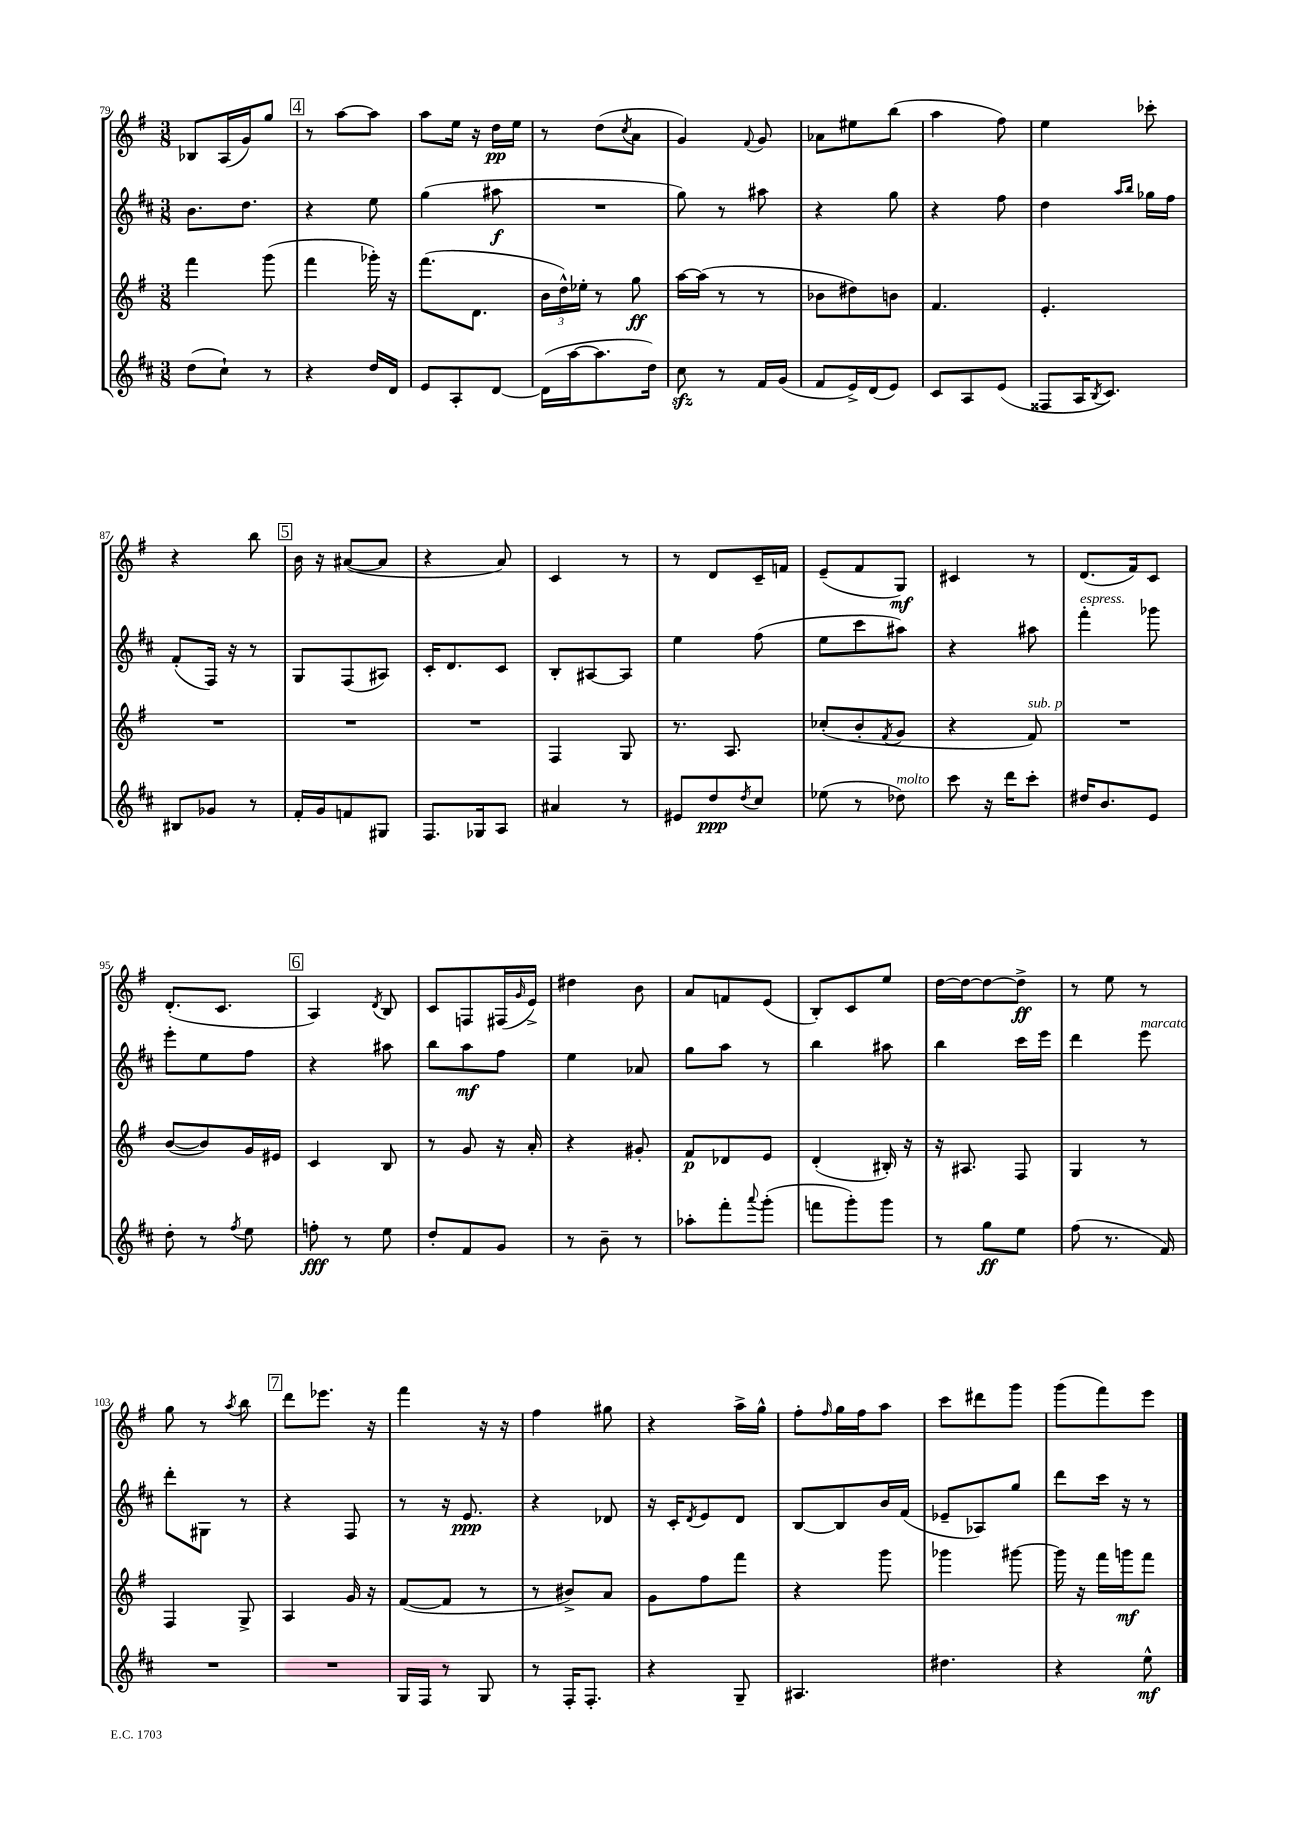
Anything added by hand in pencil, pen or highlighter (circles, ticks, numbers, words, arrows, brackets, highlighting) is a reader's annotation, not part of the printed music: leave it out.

**kern	**dynam	**kern	**dynam	**kern	**dynam	**kern	**dynam
*part4	*part4	*part3	*part3	*part2	*part2	*part1	*part1
*staff4	*staff4	*staff3	*staff3	*staff2	*staff2	*staff1	*staff1
*clefG2	*	*clefG2	*	*clefG2	*	*clefG2	*
*k[f#c#]	*	*k[f#]	*	*k[f#c#]	*	*k[f#]	*
*M3/8	*	*M3/8	*	*M3/8	*	*M3/8	*
=79	=79	=79	=79	=79	=79	=79	=79
(8dd\L	.	4fff#\	.	8.b\L	.	8B-X/L	.
8cc#`\J)	.	.	.	.	.	(16A/L	.
.	.	.	.	8.dd\J	.	16g/J)	.
8r	.	(8ggg\	.	.	.	8gg/J	.
!!LO:REH:place=s1:t=4
=80	=80	=80	=80	=80	=80	=80	=80
4r	.	4fff#\	.	4r	.	8r	.
.	.	.	.	.	.	[8aa\L	.
16dd/LL	.	16ggg-X'\)	.	8ee\	.	8aa\J]	.
16d/JJ	.	16r	.	.	.	.	.
=81	=81	=81	=81	=81	=81	=81	=81
8e/L	.	(8.fff#\L	.	(4gg\	.	8aa\L	.
8A'/	.	.	.	.	.	16ee\Jk	.
.	.	8.d\J	.	.	.	16r	.
[8d/J	.	.	.	8aa#X\	f	16dd\LL	pp
.	.	.	.	.	.	16ee\JJ	.
=82	=82	=82	=82	=82	=82	=82	=82
(16d\LL]	.	24b\LL	.	4.r	.	8r	.
.	.	24dd^^\)	.	.	.	.	.
[16aa\J	.	.	.	.	.	.	.
.	.	24ee-X'\JJ	.	.	.	.	.
8.aa\]	.	8r	.	.	.	(8dd\L	.
.	.	.	.	.	.	8qcc/	.
.	.	8gg\	ff	.	.	8a\J	.
16dd\Jk)	.	.	.	.	.	.	.
=83	=83	=83	=83	=83	=83	=83	=83
8cc#zz\	.	[16aa\LL	.	8gg\)	.	4g/)	.
.	.	(16aa\JJ]	.	.	.	.	.
8r	.	8r	.	8r	.	.	.
.	.	.	.	.	.	8qqf#/	.
16f#/LL	.	8r	.	8aa#X\	.	8g/	.
(16g/JJ	.	.	.	.	.	.	.
=84	=84	=84	=84	=84	=84	=84	=84
8f#/L	.	8b-X\L	.	4r	.	8a-X\L	.
16e^/L)	.	8dd#X\)	.	.	.	8ee#X\	.
(16d/J	.	.	.	.	.	.	.
8e/J)	.	8bn\J	.	8gg\	.	(8bb\J	.
=85	=85	=85	=85	=85	=85	=85	=85
8c#/L	.	4.f#/	.	4r	.	4aa\	.
8A/	.	.	.	.	.	.	.
(8e/J	.	.	.	8ff#\	.	8ff#\)	.
=86	=86	=86	=86	=86	=86	=86	=86
8F##X/L	.	4.e'/	.	4dd\	.	4ee\	.
16A/K	.	.	.	.	.	.	.
8qB/	.	.	.	.	.	.	.
8.c#/J)	.	.	.	.	.	.	.
.	.	.	.	16qqaa/LL	.	.	.
.	.	.	.	16qqbb/JJ	.	.	.
.	.	.	.	16gg-X\LL	.	8ccc-X'\	.
.	.	.	.	16ff#\JJ	.	.	.
!!LO:LB:g=z
=87	=87	=87	=87	=87	=87	=87	=87
8B#X/L	.	4.r	.	(8f#'/L	.	4r	.
8g-X/J	.	.	.	16F#/Jk)	.	.	.
.	.	.	.	16r	.	.	.
8r	.	.	.	8r	.	8bb\	.
!!LO:REH:place=s1:t=5
=88	=88	=88	=88	=88	=88	=88	=88
16f#'/LL	.	4.r	.	8G/L	.	16b\	.
16g/J	.	.	.	.	.	16r	.
8fn/	.	.	.	(8F#/	.	([8a#X/L	.
8G#X/J	.	.	.	8A#X/J)	.	8a#/J]	.
=89	=89	=89	=89	=89	=89	=89	=89
8.F#/L	.	4.r	.	16c#'/KL	.	4r	.
.	.	.	.	8.d/	.	.	.
16G-X/k	.	.	.	.	.	.	.
8A/J	.	.	.	8c#/J	.	8a/)	.
=90	=90	=90	=90	=90	=90	=90	=90
4a#X/	.	4F#/	.	8B'/L	.	4c/	.
.	.	.	.	[8A#X/	.	.	.
8r	.	8G/	.	8A#/J]	.	8r	.
=91	=91	=91	=91	=91	=91	=91	=91
8e#X/L	.	8.r	.	4ee\	.	8r	.
8dd/	ppp	.	.	.	.	8d/L	.
.	.	8.A/	.	.	.	.	.
8qdd/	.	.	.	.	.	.	.
8cc#/J	.	.	.	(8ff#\	.	16c~/L	.
.	.	.	.	.	.	16fn/JJ	.
=92	=92	=92	=92	=92	=92	=92	=92
(8ee-X\	.	(8cc-X'/L	.	8ee\L	.	(8e~/L	.
8r	.	8b'/	.	8ccc#\	.	8f#/	.
.	.	8qf#/	.	.	.	.	.
!LO:TX:a:i:t=molto	!	!	!	!	!	!	!
8dd-X\)	.	8g/J	.	8aa#X\J)	.	8G/J)	mf
=93	=93	=93	=93	=93	=93	=93	=93
8ccc#\	.	4r	.	4r	.	4c#X/	.
16r	.	.	.	.	.	.	.
16ddd\KL	.	.	.	.	.	.	.
!	!	!LO:TX:a:i:t=sub. p	!	!	!	!	!
8ccc#'\J	.	8f#/)	.	8aa#X\	.	8r	.
=94	=94	=94	=94	=94	=94	=94	=94
!	!	!	!	!LO:TX:a:i:t=espress.	!	!	!
16dd#X/KL	.	4.r	.	4fff#'\	.	(8.d/L	.
8.b/	.	.	.	.	.	.	.
.	.	.	.	.	.	16f#/k)	.
8e/J	.	.	.	8ggg-X\	.	8c/J	.
!!LO:LB:g=z
=95	=95	=95	=95	=95	=95	=95	=95
8dd'\	.	([8b/L	.	8eee'\L	.	(8.d'/L	.
8r	.	8b/])	.	8ee\	.	.	.
.	.	.	.	.	.	8.c/J	.
8qff#/	.	.	.	.	.	.	.
8ee\	.	16g/L	.	8ff#\J	.	.	.
.	.	16e#X/JJ	.	.	.	.	.
!!LO:REH:place=s1:t=6
=96	=96	=96	=96	=96	=96	=96	=96
8ffn'\	fff	4c/	.	4r	.	4A/)	.
8r	.	.	.	.	.	.	.
.	.	.	.	.	.	8qd/	.
8ee\	.	8B/	.	8aa#X\	.	8B/	.
=97	=97	=97	=97	=97	=97	=97	=97
8dd'/L	.	8r	.	8bb\L	.	8c/L	.
8f#/	.	8g/	.	8aa\	mf	8Fn/	.
8g/J	.	16r	.	8ff#\J	.	(16F#X/L	.
.	.	.	.	.	.	16qqg/	.
.	.	16a'/	.	.	.	16e^/JJ)	.
=98	=98	=98	=98	=98	=98	=98	=98
8r	.	4r	.	4ee\	.	4dd#X\	.
8b~\	.	.	.	.	.	.	.
8r	.	8g#X'/	.	8a-X/	.	8b\	.
=99	=99	=99	=99	=99	=99	=99	=99
8aa-X'\L	.	8f#/L	p	8gg\L	.	8a/L	.
8fff#'\	.	8d-X/	.	8aa\J	.	8fn/	.
8qqaaa/	.	.	.	.	.	.	.
(8ggg'\J	.	8e/J	.	8r	.	(8e/J	.
=100	=100	=100	=100	=100	=100	=100	=100
8fffn\L	.	(4d'/	.	4bb\	.	8B'/L)	.
8ggg'\)	.	.	.	.	.	8c/	.
8ggg\J	.	16B#X'/)	.	8aa#X\	.	8ee/J	.
.	.	16r	.	.	.	.	.
=101	=101	=101	=101	=101	=101	=101	=101
8r	.	16r	.	4bb\	.	[16dd\LL	.
.	.	8.A#X/	.	.	.	16dd\J_	.
8gg\L	ff	.	.	.	.	8dd\_	.
8ee\J	.	8F#/	.	16ccc#\LL	.	8dd^\J]	ff
.	.	.	.	16eee\JJ	.	.	.
=102	=102	=102	=102	=102	=102	=102	=102
(8ff#\	.	4G/	.	4ddd\	.	8r	.
8.r	.	.	.	.	.	8ee\	.
!	!	!	!	!LO:TX:a:i:t=marcato	!	!	!
.	.	8r	.	8eee\	.	8r	.
16f#/)	.	.	.	.	.	.	.
!!LO:LB:g=z
=103	=103	=103	=103	=103	=103	=103	=103
4.r	.	4F#/	.	8ddd'\L	.	8gg\	.
.	.	.	.	8G#X\J	.	8r	.
.	.	.	.	.	.	8qaa/	.
.	.	8G^/	.	8r	.	8bb\	.
!!LO:REH:place=s1:t=7
=104	=104	=104	=104	=104	=104	=104	=104
4.r	.	4A/	.	4r	.	8ddd\L	.
.	.	.	.	.	.	8.eee-X\J	.
.	.	16g/	.	8F#/	.	.	.
.	.	16r	.	.	.	16r	.
=105	=105	=105	=105	=105	=105	=105	=105
16G/LL	.	([8f#/L	.	8r	.	4fff#\	.
16F#/JJ	.	.	.	.	.	.	.
8r	.	8f#/J]	.	16r	.	.	.
.	.	.	.	8.e/	ppp	.	.
8G/	.	8r	.	.	.	16r	.
.	.	.	.	.	.	16r	.
=106	=106	=106	=106	=106	=106	=106	=106
8r	.	8r	.	4r	.	4ff#\	.
16F#'/KL	.	8b#X^/L)	.	.	.	.	.
8.F#'/J	.	.	.	.	.	.	.
.	.	8a/J	.	8d-X/	.	8gg#X\	.
=107	=107	=107	=107	=107	=107	=107	=107
4r	.	8g\L	.	16r	.	4r	.
.	.	.	.	16c#'/KL	.	.	.
.	.	.	.	8qd/	.	.	.
.	.	8ff#\	.	8e/	.	.	.
8G~/	.	8fff#\J	.	8d/J	.	16aa^\LL	.
.	.	.	.	.	.	16gg^^\JJ	.
=108	=108	=108	=108	=108	=108	=108	=108
4.A#X/	.	4r	.	[8B/L	.	8ff#'\L	.
.	.	.	.	.	.	16qqff#/	.
.	.	.	.	8B/]	.	16gg\L	.
.	.	.	.	.	.	16ff#\J	.
.	.	8ggg\	.	16b/L	.	8aa\J	.
.	.	.	.	(16f#/JJ	.	.	.
=109	=109	=109	=109	=109	=109	=109	=109
4.dd#X\	.	4ggg-X\	.	8e-X~/L	.	8ccc\L	.
.	.	.	.	8A-X/)	.	8ddd#X\	.
.	.	[8ggg#X\	.	8gg/J	.	8ggg\J	.
=110	=110	=110	=110	=110	=110	=110	=110
4r	.	16ggg#\]	.	8ddd\L	.	(8ggg\L	.
.	.	16r	.	.	.	.	.
.	.	16fff#\LL	.	16ccc#\Jk	.	8fff#\)	.
.	.	16gggn\J	mf	16r	.	.	.
8ee^^\	mf	8fff#\J	.	8r	.	8eee\J	.
==	==	==	==	==	==	==	==
*-	*-	*-	*-	*-	*-	*-	*-
